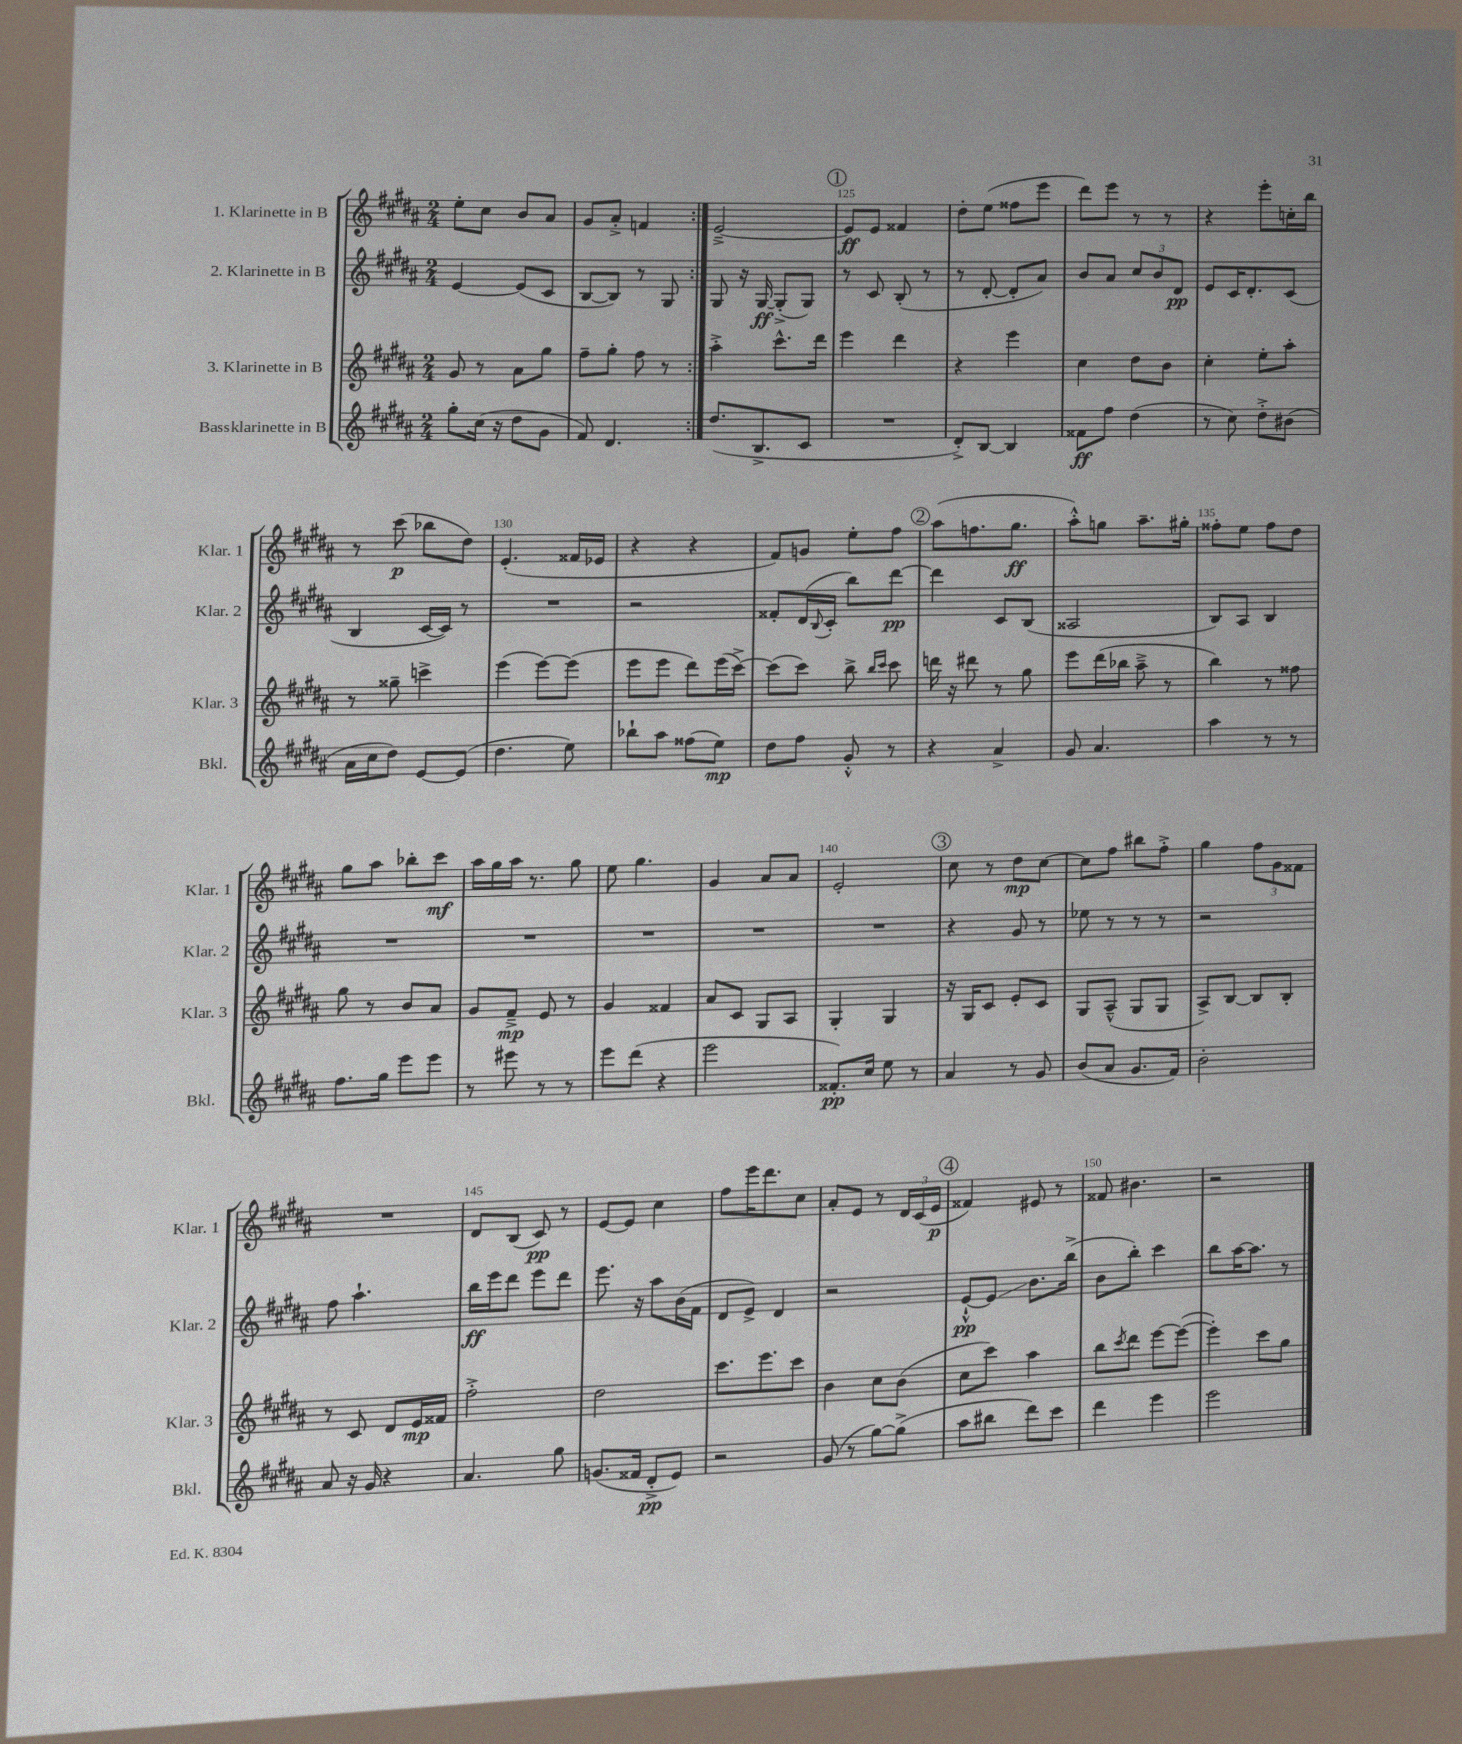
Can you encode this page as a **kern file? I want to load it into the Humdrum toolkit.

**kern	**kern	**kern	**kern
*staff4	*staff3	*staff2	*staff1
*clefG2	*clefG2	*clefG2	*clefG2
*k[f#c#g#d#a#]	*k[f#c#g#d#a#]	*k[f#c#g#d#a#]	*k[f#c#g#d#a#]
*M2/4	*M2/4	*M2/4	*M2/4
8gg#'	8g#	[4e	8ee'
(16cc#	8r	.	8cc#
16r	.	.	.
8dd#	8a#	(8e]	8b
8g#	8gg#	8c#	8a#
=	=	=	=
8f#)	8ff#~	[8B	8g#
4.d#	8gg#'	8B])	8a#'^
.	8ff#	8r	4f
.	8r	8G#	.
=:|!	=:|!	=:|!	=:|!
(8.dd#	4aa#'^	8G#	[2e~^
.	.	16r	.
8.B^	.	[16G#	.
.	8.ccc#^^	(8G#'^]	.
8c#	.	8G#)	.
.	16ddd#	.	.
=	=	=	=
2r	4eee	8r	8e]
.	.	8c#	8e
.	4ddd#	(8B'	4f##
.	.	8r	.
=	=	=	=
8d#'^)	4r	8r	8dd#'
[8B	.	[8d#'	(8ee
4B]	4eee	8d#']	8ff##
.	.	8a#)	8eee
=	=	=	=
8f##	4cc#	8b	8ddd#)
8ff#	.	8a#	8eee
(4dd#	8dd#	12cc#	8r
.	.	12b	.
.	8b	.	8r
.	.	12d#	.
=	=	=	=
8r	4cc#'	8e	4r
8cc#)	.	16c#	.
.	.	8.d#'	.
8dd#'^	8ee'	.	8eee'
(8b#	8aa#'	(8c#	16cc'
.	.	.	16bb
=	=	=	=
16a#	8r	4B	8r
16cc#	.	.	.
8dd#)	8gg##~	.	(8ccc#
[8e	4ccc^	[16c#	8bb-
.	.	16c#])	.
(8e]	.	8r	8dd#)
=	=	=	=
4.dd#	(4eee	2r	(4.e'
.	[8eee)	.	.
8ee)	(8eee]	.	16f##
.	.	.	16e-
=	=	=	=
8bb-`	8eee	2r	4r
8aa#	8eee	.	.
(8ff##	8ddd#)	.	4r
8ee)	(16eee	.	.
.	[16ccc#^)	.	.
=	=	=	=
8dd#	(8ccc#]	8f##'	8f#)
8ff#	8ccc#)	(16d#	8g
.	.	8qqB	.
.	.	16c#'	.
8g#'^^	8bb^	8bb)	8ee'
.	16qqbb	.	.
.	16qqccc#	.	.
8r	8ccc#	[8ddd#	8ff#
=	=	=	=
4r	16ddd	4ddd#]	(8aa#
.	16r	.	.
.	8ddd#	.	8.ff
4a#^	8r	8c#	.
.	.	.	8.gg#
.	8gg#	(8B	.
=	=	=	=
8g#	8eee	2A##	8aa#'^^)
4.a#	(16ddd#	.	8gg
.	16bb-	.	.
.	8aa#~^	.	8.aa#~
.	8r	.	.
.	.	.	16gg#'
=	=	=	=
4aa#	4bb)	8B)	8ff##'
.	.	8A#	8ee
8r	8r	4B	8ff##
8r	8ff##	.	8dd#
=	=	=	=
8.ff#	8gg#	2r	8gg#
.	8r	.	8aa#
16gg#	.	.	.
8eee	8b	.	8bb-'
8eee	8a#	.	8ccc#
=	=	=	=
8r	8g#	2r	16aa#
.	.	.	16gg#
8eee#	8f#~^	.	16aa#
.	.	.	8.r
8r	8e	.	.
8r	8r	.	8gg#
=	=	=	=
8eee	4g#	2r	8ee
(8ddd#	.	.	4.gg#
4r	4f##	.	.
=	=	=	=
2eee	8a#	2r	4g#
.	8c#	.	.
.	8G#	.	8a#
.	8A#	.	8a#
=	=	=	=
8.f##')	4G#'	2r	2e'
16cc#	.	.	.
8ee	4G#	.	.
8r	.	.	.
=	=	=	=
4a#	16r	4r	8cc#
.	16G#	.	.
.	8c#	.	8r
8r	8e'	8g#	8dd#
8g#	8c#	8r	[8cc#
=	=	=	=
(8b	8G#	8ee-	8cc#]
8a#	(8A#~^^	8r	8ff#
8.g#	8G#	8r	8bb#
.	8G#	8r	8ff#'^
16f#)	.	.	.
=	=	=	=
2b'	8A#^)	2r	4gg#
.	[8B	.	.
.	8B]	.	12ff#
.	.	.	12g#
.	8B'	.	.
.	.	.	12f##
=	=	=	=
8a#	8r	8ff#	2r
16r	8c#	4.aa#`	.
16g#	.	.	.
4r	8d#	.	.
.	16e	.	.
.	16f##	.	.
=	=	=	=
4.a#	2ff#'^	16bb	8d#
.	.	16eee	.
.	.	8ddd#	(8B
.	.	8eee	8c#)
8gg#	.	8ddd#	8r
=	=	=	=
(8.g	2dd#	8.eee	[8e
.	.	.	8e]
16f##	.	16r	.
8d#'^	.	8aa#	4cc#
8e)	.	(16b	.
.	.	16f#	.
=	=	=	=
2r	8.ccc#	8d#	8ff#
.	.	8e^)	16eee
.	8.eee	.	8.ddd#
.	.	4d#	.
.	8ccc#	.	8cc#
=	=	=	=
(8g#	4b	2r	8a#'
8r	.	.	8e
[8gg#)	8cc#	.	8r
(8gg#^]	(8b	.	24d#
.	.	.	(24c#
.	.	.	24e
=	=	=	=
8aa#	8cc#	[8e`^^	4f##)
8bb#	8ccc#)	8e]	.
8ddd#)	4aa#	8.b	8e#
8ccc#	.	.	8r
.	.	(16bb^	.
=	=	=	=
4ddd#	8bb	8b	8f##
.	8qccc#	.	.
.	8ddd#	8bb')	4.b#
4eee	[8eee	4ccc#	.
.	(8eee_	.	.
=	=	=	=
2eee	4eee'])	8bb	2r
.	.	[16aa#	.
.	.	8.aa#]	.
.	8ccc#	.	.
.	8gg#	8r	.
==	==	==	==
*-	*-	*-	*-
